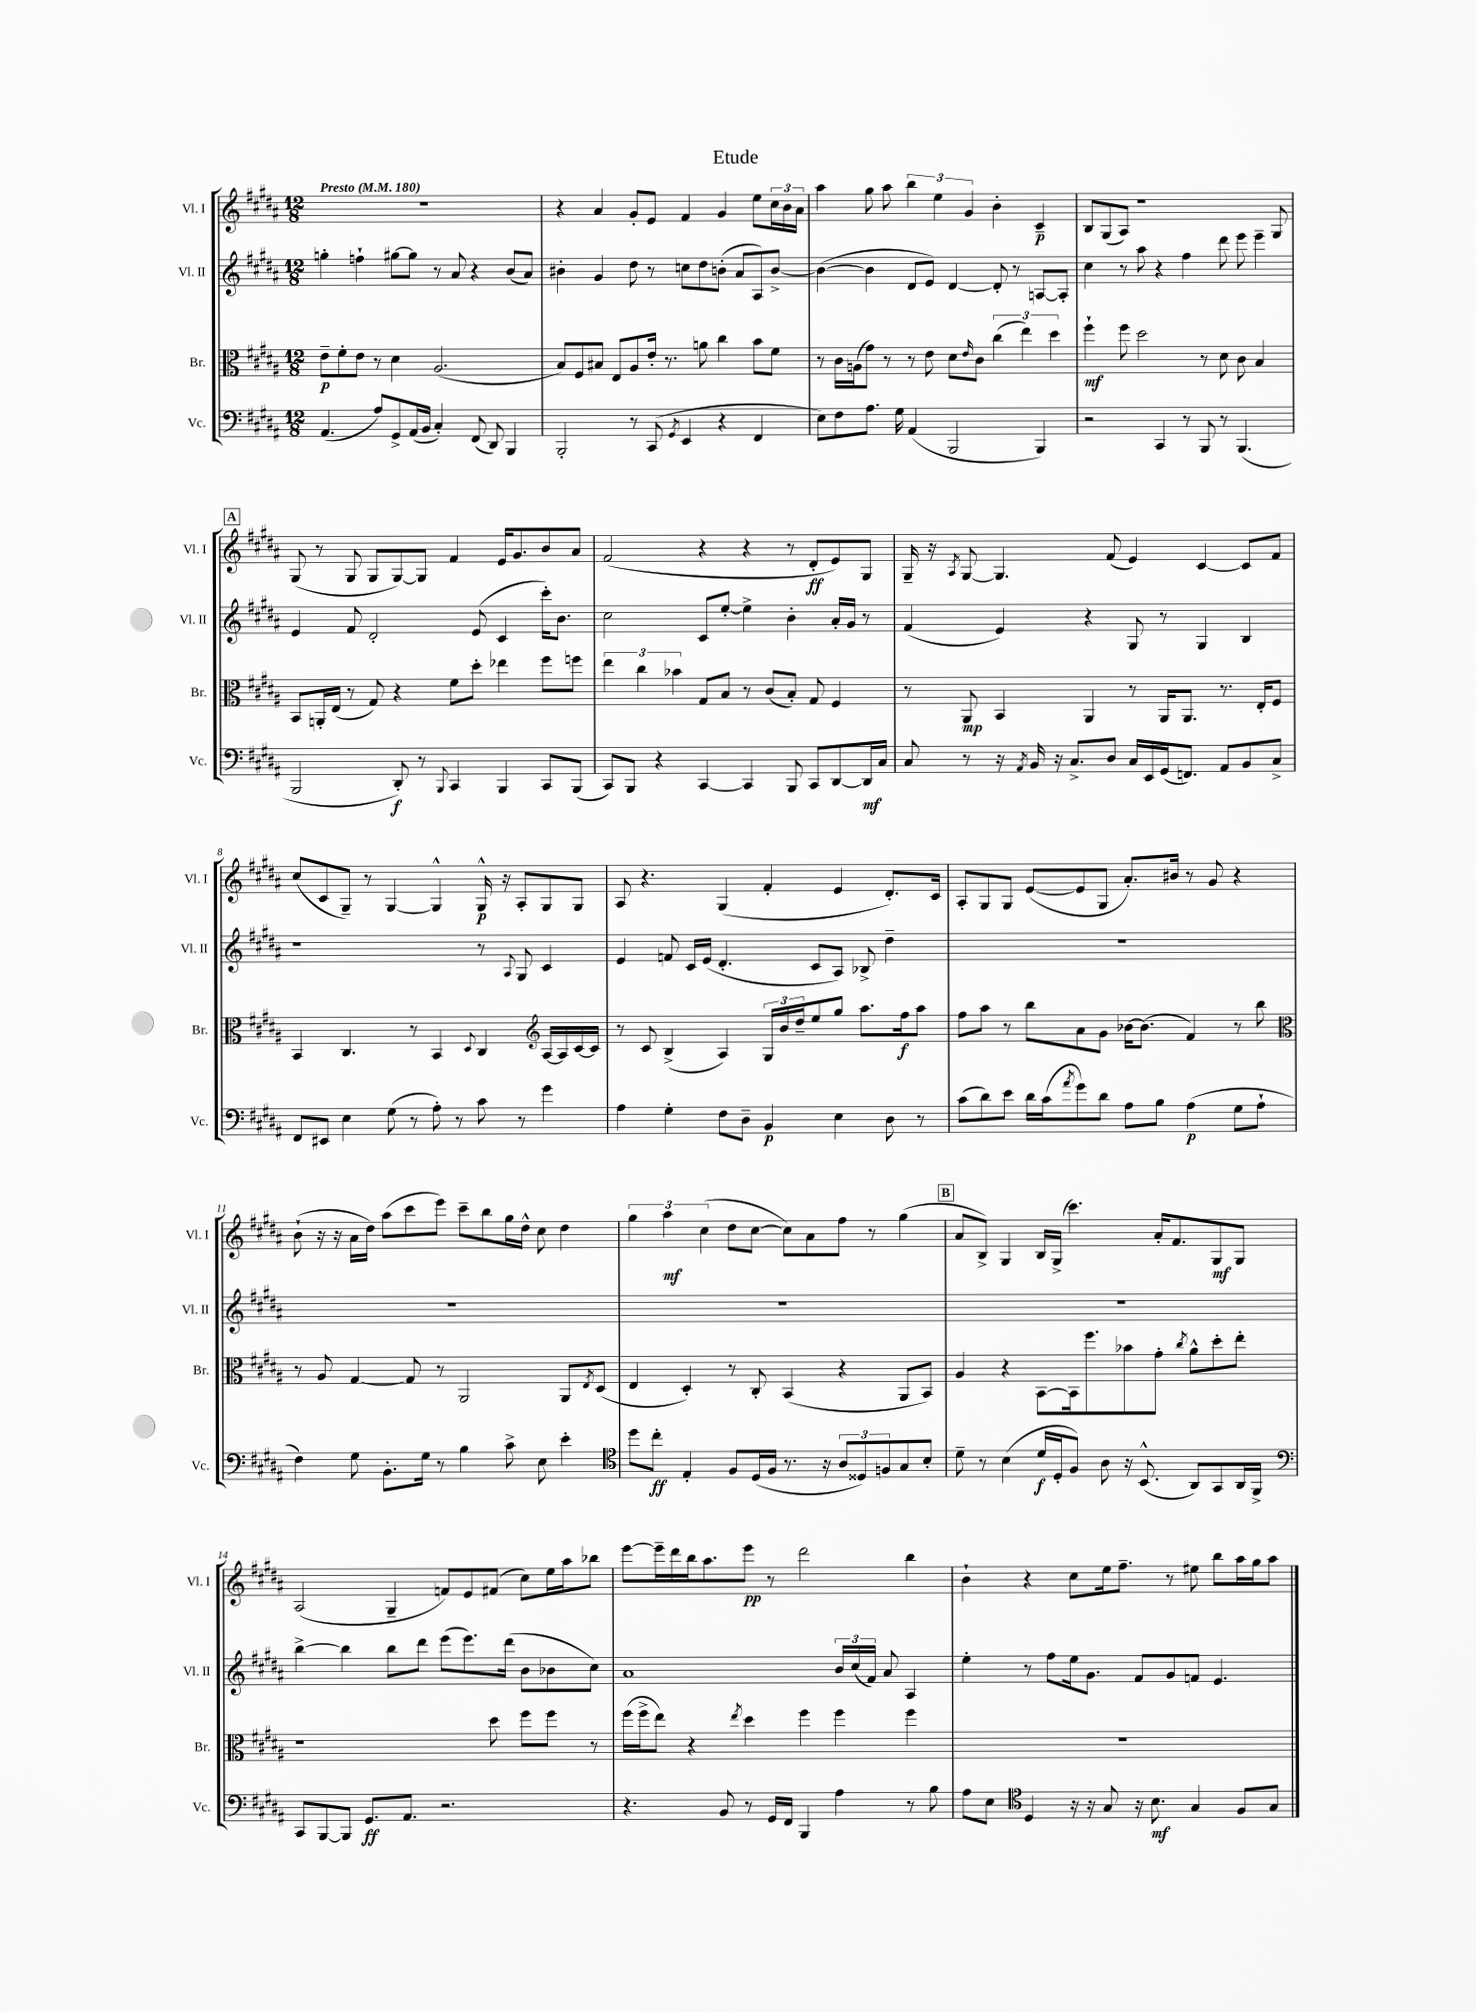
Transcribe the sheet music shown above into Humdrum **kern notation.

**kern	**kern	**kern	**kern
*staff4	*staff3	*staff2	*staff1
*clefF4	*clefC3	*clefG2	*clefG2
*k[f#c#g#d#a#]	*k[f#c#g#d#a#]	*k[f#c#g#d#a#]	*k[f#c#g#d#a#]
*M12/8	*M12/8	*M12/8	*M12/8
*MM180	*MM180	*MM180	*MM180
(4.AA#	8e~	4gg'	1.r
.	8f#'	.	.
.	8e	4ff`	.
8A#)	8r	.	.
8GG#^	4d#	[8gg#	.
(16AA#	.	8gg#]	.
16BB	.	.	.
4C#')	(2.A#	8r	.
.	.	8a#	.
(8FF#	.	4r	.
8DD#)	.	.	.
4BBB	.	(8b	.
.	.	8a#)	.
=	=	=	=
2BBB'	8B)	4b#'	4r
.	8F#	.	.
.	8B#	4g#	4a#
.	8E	.	.
8r	8A#	8dd#	8g#'
(8CC#	16e'	8r	8e
.	8.r	.	.
8qGG#	.	.	.
4EE	.	8cc	4f#
.	8a	8dd#	.
4r	4cc#	(8b'	4g#
.	.	8a#	.
4FF#	8b	8A#)	8ee
.	8f#	[8b^	24cc#
.	.	.	24b
.	.	.	24a#
=	=	=	=
8E)	8r	(4b_	4aa#
8F#	16c#	.	.
.	(16A	.	.
8.A#	8g#)	4b]	8gg#
.	8r	.	8aa#
16G#	.	.	.
(4AA#	8r	8d#	6bb
.	8e	8e)	.
.	.	.	6ee
2BBB	8d#	[4d#	.
.	.	.	6g#
.	16qqe	.	.
.	8c#	.	.
.	(6cc#	8d#']	4b'
.	.	8r	.
.	6ee)	.	.
4BBB)	.	[8A	4c#~
.	6dd#	.	.
.	.	8A']	.
=	=	=	=
2r	4ff#`	4cc#	8B
.	.	.	(8G#
.	8ff#	8r	8A#)
.	2dd#	8aa#	1r
4CC#	.	4r	.
8r	.	4ff#	.
8BBB	8r	.	.
8r	8d#	8ddd#	.
(4.BBB	8c#	8eee	.
.	4B	4eee~	.
.	.	.	8G#
=	=	=	=
2BBB	8BB	4e	(8G#
.	16AA'	.	8r
.	(16E	.	.
.	8r	8f#	8G#
.	8G#)	2d#'	8G#
8DD#')	4r	.	[8G#)
8r	.	.	8G#]
8qqBBB	.	.	.
4CC#	8f#	.	4f#
.	8dd#'	(8e	.
4BBB	4ee-	4c#	16e
.	.	.	8.g#
8CC#	8ff#	16ccc#')	8b
.	.	8.b	.
(8BBB	8ff	.	8a#
=	=	=	=
8CC#)	6ee	2cc#	(2f#
8BBB	.	.	.
.	6cc#	.	.
4r	.	.	.
.	6b-	.	.
[4CC#	8G#	8c#	4r
.	8B	[8ee'	.
4CC#]	8r	4ee^]	4r
.	(8c#	.	.
8BBB	8B')	4b'	8r
8CC#	8G#	.	8d#'
[8DD#	4F#	16a#'	8e)
.	.	16g#	.
16DD#]	.	8r	8G#
16C#	.	.	.
=	=	=	=
8C#	8r	(4f#	16G#~
.	.	.	16r
.	.	.	8qA#
8r	8AA#	.	[8G#
16r	4BB	4e)	4.G#]
8qAA#	.	.	.
16BB	.	.	.
16r	.	.	.
8.C#^	.	.	.
.	4AA#	4r	.
8D#	.	.	(8f#
16C#	8r	8G#	4e)
16EE	.	.	.
(16GG#	16AA#	8r	.
8.FF)	8.AA#	.	.
.	.	4G#	[4c#
8AA#	8.r	.	.
8BB	.	4B	8c#]
.	16E'	.	.
8C#^	8F#	.	8f#
=	=	=	=
8FF#	4BB	1r	(8cc#
8EE#	.	.	8c#
4E	4.C#	.	8G#~)
.	.	.	8r
(8G#	.	.	[4G#
8r	8r	.	.
8A#')	4BB	.	4G#^^]
8r	.	.	.
.	8qqD#	.	.
8c#	4C#	8r	16G#^^
.	.	.	16r
.	.	8qqA#	.
8r	.	8G#	8A#'
*	*clefG2	*	*
4g#	[16A#	4c#	8G#
.	16A#]	.	.
.	[16c#	.	8G#
.	16c#]	.	.
=	=	=	=
4A#	8r	4e	8A#
.	8c#	.	4.r
4G#'	(4B^	8f	.
.	.	16c#	.
.	.	(16e	.
8F#	4A#)	4.d#'	(4G#
8D#~	.	.	.
4BB	24G#	.	4f#'
.	24b	.	.
.	24dd#~	.	.
.	8ee	8c#	.
4E	8gg#	8A#)	4e
.	8.aa#	8B-^	.
8D#	.	4dd#~	8.d#')
.	16ff#	.	.
8r	8aa#	.	.
.	.	.	16c#
=	=	=	=
(8c#	8ff#	1.r	8A#'
8d#)	8aa#	.	8G#
8e	8r	.	8G#
16d#	8bb	.	([8e
(16c#	.	.	.
8qa#	.	.	.
8g#)	8a#	.	8e]
8d#	8g#	.	8G#
8A#	[16b-	.	8.a#')
.	(8.b-]	.	.
8B	.	.	.
.	.	.	16b#
(4A#	4f#)	.	8r
.	.	.	8g#
8G#	8r	.	4r
8A#`	8bb	.	.
=	=	=	=
*	*clefC3	*	*
4F#)	8r	1.r	(8b`
.	8A#	.	16r
.	.	.	16r
8G#	[4G#	.	16a#
.	.	.	16dd#)
8.BB'	.	.	(8aa#
.	8G#]	.	8ccc#
16G#	.	.	.
8r	8r	.	8eee)
4B	2AA#	.	8ccc#~
.	.	.	8bb
8c#^	.	.	16gg#
.	.	.	16dd#^^
8E	.	.	8cc#
4e'	8AA#	.	4dd#
.	8qE	.	.
.	(8D#	.	.
=	=	=	=
*clefC4	*	*	*
8dd#	4E	1.r	6gg#
8cc#'	.	.	.
.	.	.	6aa#
4E'	4D#')	.	.
.	.	.	(6cc#
8F#	8r	.	8dd#
(16D#	8C#'	.	[8cc#
16F#	.	.	.
8.r	(4BB	.	8cc#])
.	.	.	8a#
16r	.	.	.
12A#	4r	.	8ff#
12D##)	.	.	.
.	.	.	8r
12F	.	.	.
8G#	8AA#	.	(4gg#
8B'	8BB)	.	.
=	=	=	=
8d#~	4A#	1.r	8a#
8r	.	.	8B^)
(4B	4r	.	4G#
16d#	[8BB	.	16B
16D#'	.	.	(16G#^
8F#)	16BB]	.	4.ccc#)
.	8.ff#	.	.
8A#	.	.	.
16r	8b-	.	.
(8.BB^^	.	.	.
.	8g#'	.	16a#'
.	.	.	8.f#
.	8qcc#	.	.
8AA#)	8a#^^	.	.
8GG#	8dd#'	.	8G#
16AA#	8ee'	.	8G#
16FF#^	.	.	.
=	=	=	=
*clefF4	*	*	*
8CC#	1r	[4bb^	(2A#
[8BBB	.	.	.
8BBB]	.	4bb]	.
8.GG#	.	.	.
.	.	8bb	4G#~
8.AA#	.	.	.
.	.	8ddd#	.
2.r	.	(8eee	8f)
.	.	8.eee)	8e
.	8dd#	.	(8f#
.	.	(16ddd#	.
.	8ff#	8b	8cc#)
.	8ff#	8b-	16ee
.	.	.	16aa#
.	8r	8cc#)	8bb-
=	=	=	=
4.r	(16ff#	1a#	[8eee
.	16ff#^	.	.
.	8ee)	.	16eee~]
.	.	.	16ddd#
.	4r	.	16bb
.	.	.	8.aa#
8BB	.	.	.
.	8qee	.	.
8r	4dd#	.	8eee
16GG#	.	.	8r
16FF#	.	.	.
4BBB	4ff#	.	2ddd#
4A#	4ff#	24b	.
.	.	(24cc#	.
.	.	24f#)	.
.	.	8a#	.
8r	4ff#	4A#	4bb
8B	.	.	.
=	=	=	=
8A#	1.r	4ee'	4b`
8E	.	.	.
*clefC4	*	*	*
4D#	.	8r	4r
.	.	8ff#	.
16r	.	16ee	8cc#
16r	.	8.g#	.
8G#	.	.	16ee
.	.	.	8.ff#~
16r	.	8f#	.
8.B	.	.	.
.	.	8g#	8r
4G#	.	8f	8ee#
.	.	4.e	8bb
8F#	.	.	16aa#
.	.	.	16gg#
8G#	.	.	8aa#
==	==	==	==
*-	*-	*-	*-
